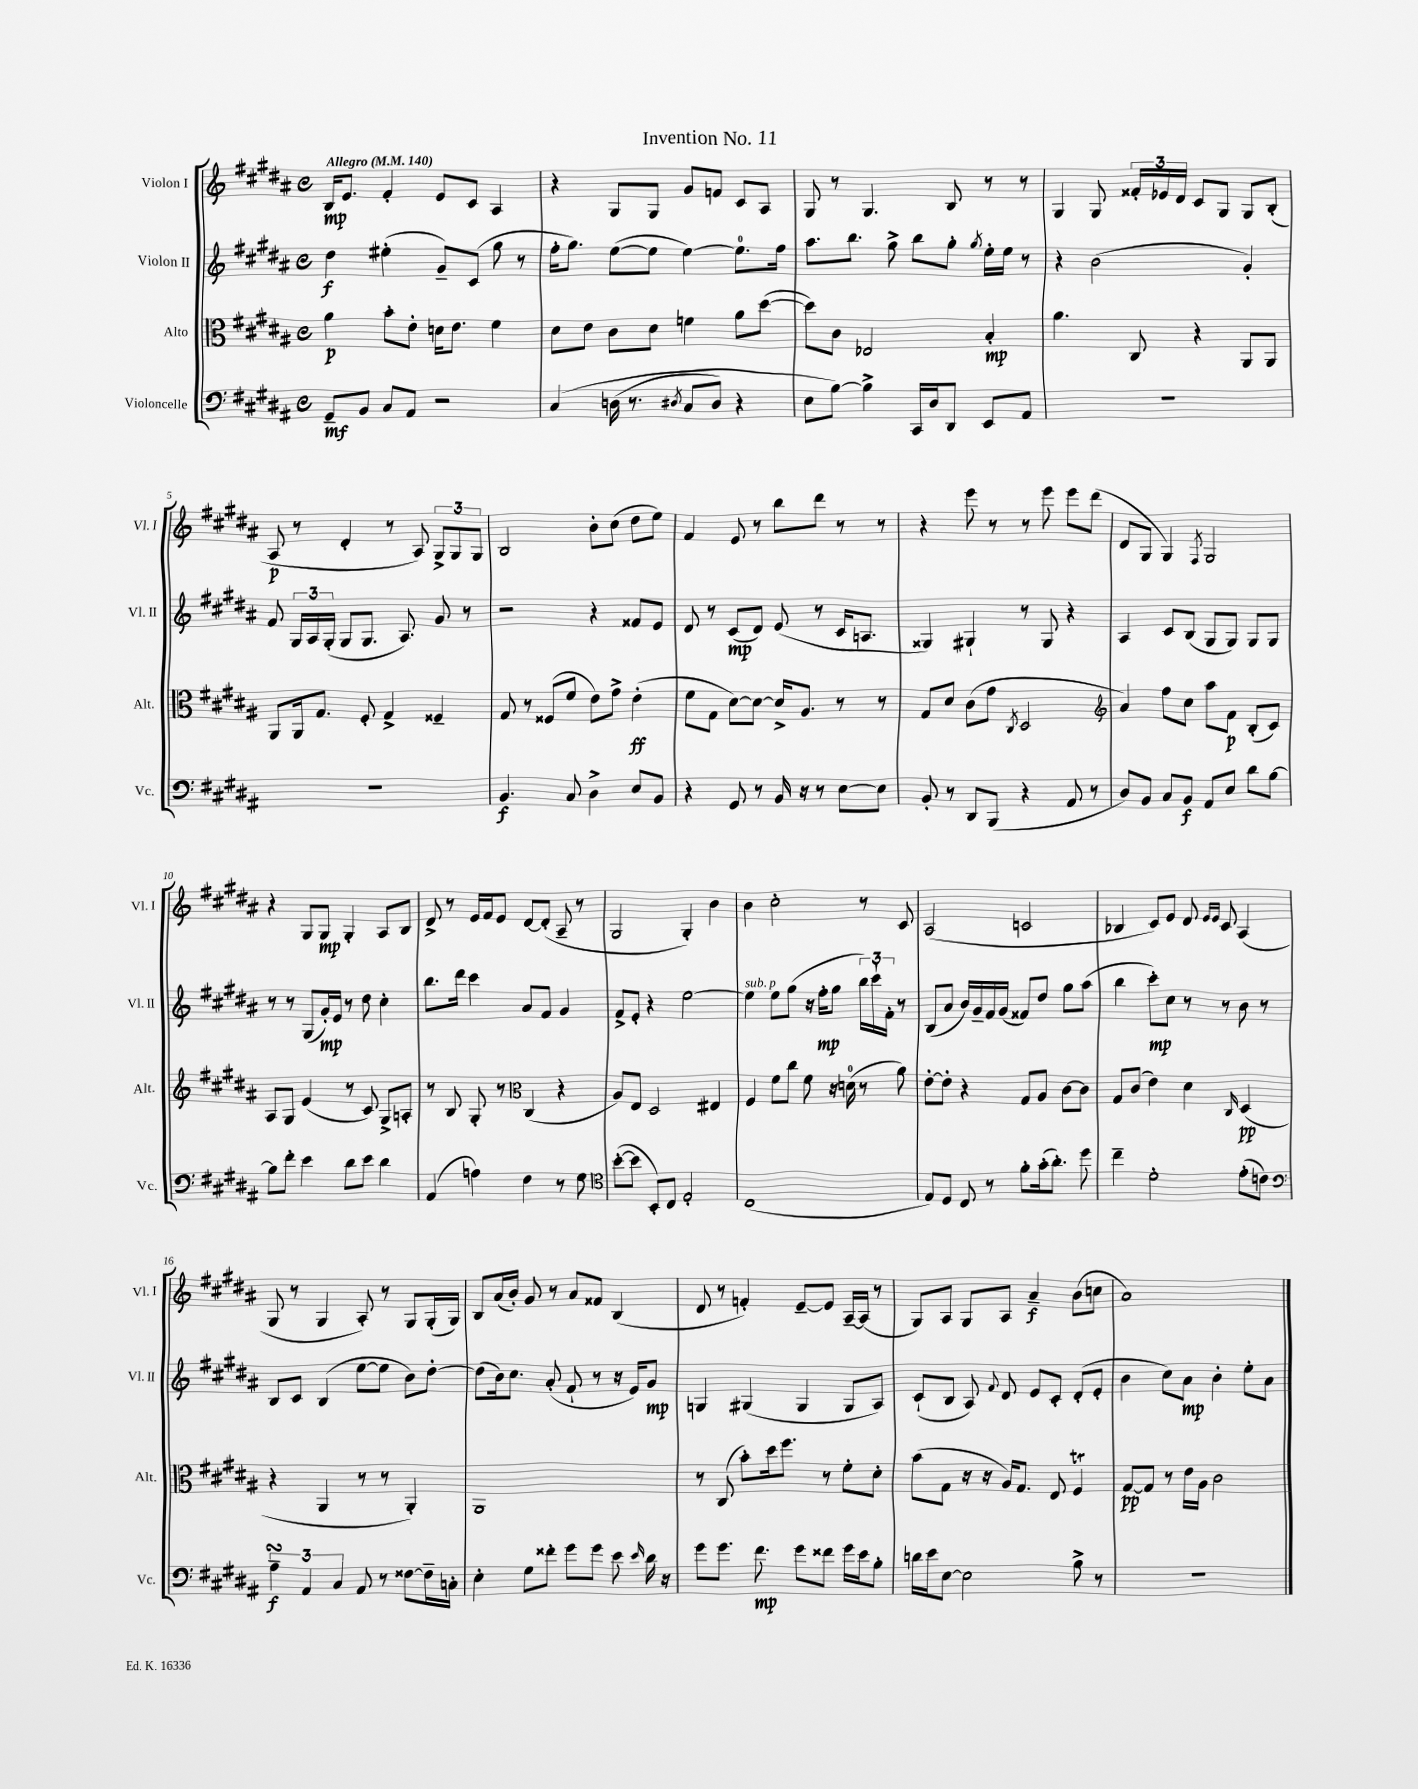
\header { title = "Invention No. 11" }
<<
\new StaffGroup <<
\new Staff = "s0" \with { instrumentName = "Violon I" shortInstrumentName = "Vl. I" } {
    \clef treble \key b \major \defaultTimeSignature \time 4/4 \tempo "Allegro" 4 = 140
    \autoBeamOff b16[\mp e'8.] fis'4-. e'8[ cis'8] ais4 |
    r4 gis8[ gis8] gis'8[ f'8] cis'8[ ais8] |
    gis8 r8 gis4. b8 r8 r8 |
    gis4 gis8 \tuplet 3/2 { fisis'16[-. ees'16 dis'16] } cis'8[ gis8] gis8[ b8]-.( |
    ais8\p r8 dis'4-. r8 ais8) \tuplet 3/2 { gis8[-> gis8 gis8] } |
    b2 b'8[-. cis''8]( dis''8[ e''8]) |
    fis'4 e'8 r8 b''8[ dis'''8] r8 r8 |
    r4 e'''8 r8 r8 e'''8 e'''8[ dis'''8]( |
    dis'8[ gis8] gis4) \acciaccatura { fis8 } gis2 |
    r4 gis8[ gis8]\mp gis4-. ais8[ b8] |
    dis'8-> r8 e'16[ fis'16 e'8] dis'8[~ dis'8]-.( ais8-- r8 |
    gis2 gis4-.) b'4 |
    b'4 cis''2-. r8 cis'8 |
    ais2( c'2 |
    bes4 cis'8[) e'8] dis'8 \grace { e'16[ e'16] } cis'8 ais4( |
    gis8 r8 gis4 ais8-.) r8 gis8[ gis16-.( gis16]) |
    b8[ ais'16( b'16]-.) gis'8 r8 ais'8[ fisis'8] b4( |
    dis'8 r8 f'4-.) e'8[~-- e'8] ais16[~-- ais16]( r8 |
    gis8[) ais8] gis8[ ais8] ais'4--\f b'8[( c''8] |
    ais'1) \bar "|." |
}
\new Staff = "s1" \with { instrumentName = "Violon II" shortInstrumentName = "Vl. II" } {
    \clef treble \key b \major \defaultTimeSignature \time 4/4
    \autoBeamOff dis''4\f eis''4-.( gis'8[--) cis'8]( gis''8 r8 |
    fis''16[-. gis''8.]) e''8[~( e''8] e''4~) e''8.[-0 fis''16] |
    ais''8.[ b''8.] gis''8-> b''8[ gis''8]-. \acciaccatura { gis''8 } e''16[-. e''16] r8 |
    r4 b'2( gis'4-.) |
    fis'8 \tuplet 3/2 { gis16[ ais16 gis16]-.( } gis8[ gis8.] ais8.) gis'8 r8 |
    r2 r4 fisis'8[ e'8] |
    dis'8 r8 cis'8[\mp( dis'8]) e'8( r8 cis'16[ a8.] |
    gisis4) gis4-! r8 gis8 r4 |
    ais4 cis'8[ b8]( gis8[ gis8]) gis8[ gis8] |
    r8 r8 gis8[( gis'16-.\mp) e'16] r8 dis''8 cis''4-. |
    b''8.[ dis'''16] cis'''4 ais'8[ fis'8] gis'4 |
    fis'8[-> e'8]-. r4 e''2~ |
    e''4^\markup { \italic "sub. p" } e''8[ gis''8]( r16 fis''16[-.\mp gis''8] \tuplet 3/2 { b''16[) cis'''16-! fis'16]-. } r8 |
    b8[( ais'8] b'16[) gis'16-- fis'16 gis'16]( fisis'8[) dis''8] gis''8[ ais''8]( |
    b''4 cis'''8[-.\mp) cis''8] r8 r8 b'8 r8 |
    b8[ cis'8] b4( e''8[~ e''8] b'8[) dis''8]~-. |
    dis''8[( b'16) cis''8.] ais'8-.( fis'8-! r8 r16 e'16[) gis'8]\mp |
    g4 gis4( gis4 gis8[ ais8]) |
    cis'8[-!( b8] ais8) \appoggiatura { fis'8 } dis'8 e'8[ cis'8]-. dis'8[-.( e'8]-. |
    b'4 cis''8[) ais'8]\mp b'4-. e''8[-. ais'8] \bar "|." |
}
\new Staff = "s2" \with { instrumentName = "Alto" shortInstrumentName = "Alt." } {
    \clef alto \key b \major \defaultTimeSignature \time 4/4
    \autoBeamOff ais'4\p b'8[-. e'8]-. d'16[ e'8.] fis'4 |
    dis'8[ e'8] cis'8[ dis'8] f'4 ais'8[ dis''8]~( |
    dis''8[) cis'8] ees2 b4-.\mp |
    ais'4. cis8 r4 ais,8[ ais,8] |
    ais,8[ ais,16 gis8.] fis8-. gis4-> fisis4-- |
    gis8 r8 fisis8[( fis'8] e'8[) gis'8]-> e'4-.\ff( |
    fis'8[ gis8] dis'8[~) dis'8]~ dis'16[-> ais8.] r8 r8 |
    gis8[ dis'8] cis'8[( gis'8] \acciaccatura { cis8 } dis2 |
    \clef treble ais'4) fis''8[ cis''8] ais''8[ fis'8]\p b8[-.( cis'8]) |
    ais8[ gis8] e'4( r8 cis'8) gis8[-> a8]-. |
    r8 b8 gis8-. r8 \clef alto cis4( r4 |
    ais8[) e8] dis2 eis4 |
    fis4 fis'8[ cis''8] fis'8 r16 d'16-0( r8 ais'8) |
    e'8[~-. e'8]-. r4 gis8[ ais8] cis'8[~ cis'8] |
    gis8[ cis'8]( e'4) dis'4 \grace { cis16 } dis4\pp( |
    r4 ais,4 r8 r8 ais,4-.) |
    ais,1 |
    r8 cis8( b'8[-.) dis''16 fis''8.] r8 fis'8[-. dis'8]-. |
    b'8[( gis8] r16 r16 ais16[) gis8.] e8 fis4\trill |
    gis8[~\pp gis8] r8 e'16[ ais16] cis'2 \bar "|." |
}
\new Staff = "s3" \with { instrumentName = "Violoncelle" shortInstrumentName = "Vc." } {
    \clef bass \key b \major \defaultTimeSignature \time 4/4
    \autoBeamOff gis,8[--\mf b,8] cis8[ ais,8] r2 |
    cis4\( d16( r8. \acciaccatura { dis8 } cis8[ dis8]) r4 |
    e8[ b8]~\) b4-> cis,16[ dis16 dis,8] e,8[ ais,8] |
    R1 |
    R1 |
    b,4.\f cis8 dis4-> e8[ b,8] |
    r4 gis,8 r8 b,16 r16 r8 e8[~ e8] |
    b,8-. r8 dis,8[ b,,8]( r4 ais,8 r8 |
    dis8[) b,8] cis8[ b,8]\f ais,8[ e8] dis'8[ b8]~ |
    b8[ fis'8]-. e'4 dis'8[ e'8] dis'4 |
    ais,4( a4) fis4 r8 gis8 |
    \clef tenor b'8[~-.( b'8] b,8[-.) cis8] e2-. |
    cis1( |
    e8[) dis8] cis8 r8 fis'8[-. gis'16-.( ais'8.]-.) dis''8 |
    cis''4-- dis'2-. e'8[-.( c'8]) |
    \clef bass \tuplet 3/2 { ais4--\turn\f ais,4 cis4 } ais,8 r8 fisis8[~ fisis16-- c16]-. |
    e4-. gis8[ fisis'8]-. gis'8[ gis'8] e'8 \grace { e'16 } dis'16 r16 |
    gis'8[ gis'8.] fis'8.\mp gis'8[ fisis'8] gis'16[ e'16 b8]-. |
    d'16[ e'16 e8]~ e2 b8-> r8 |
    R1 \bar "|." |
}
>>
>>
